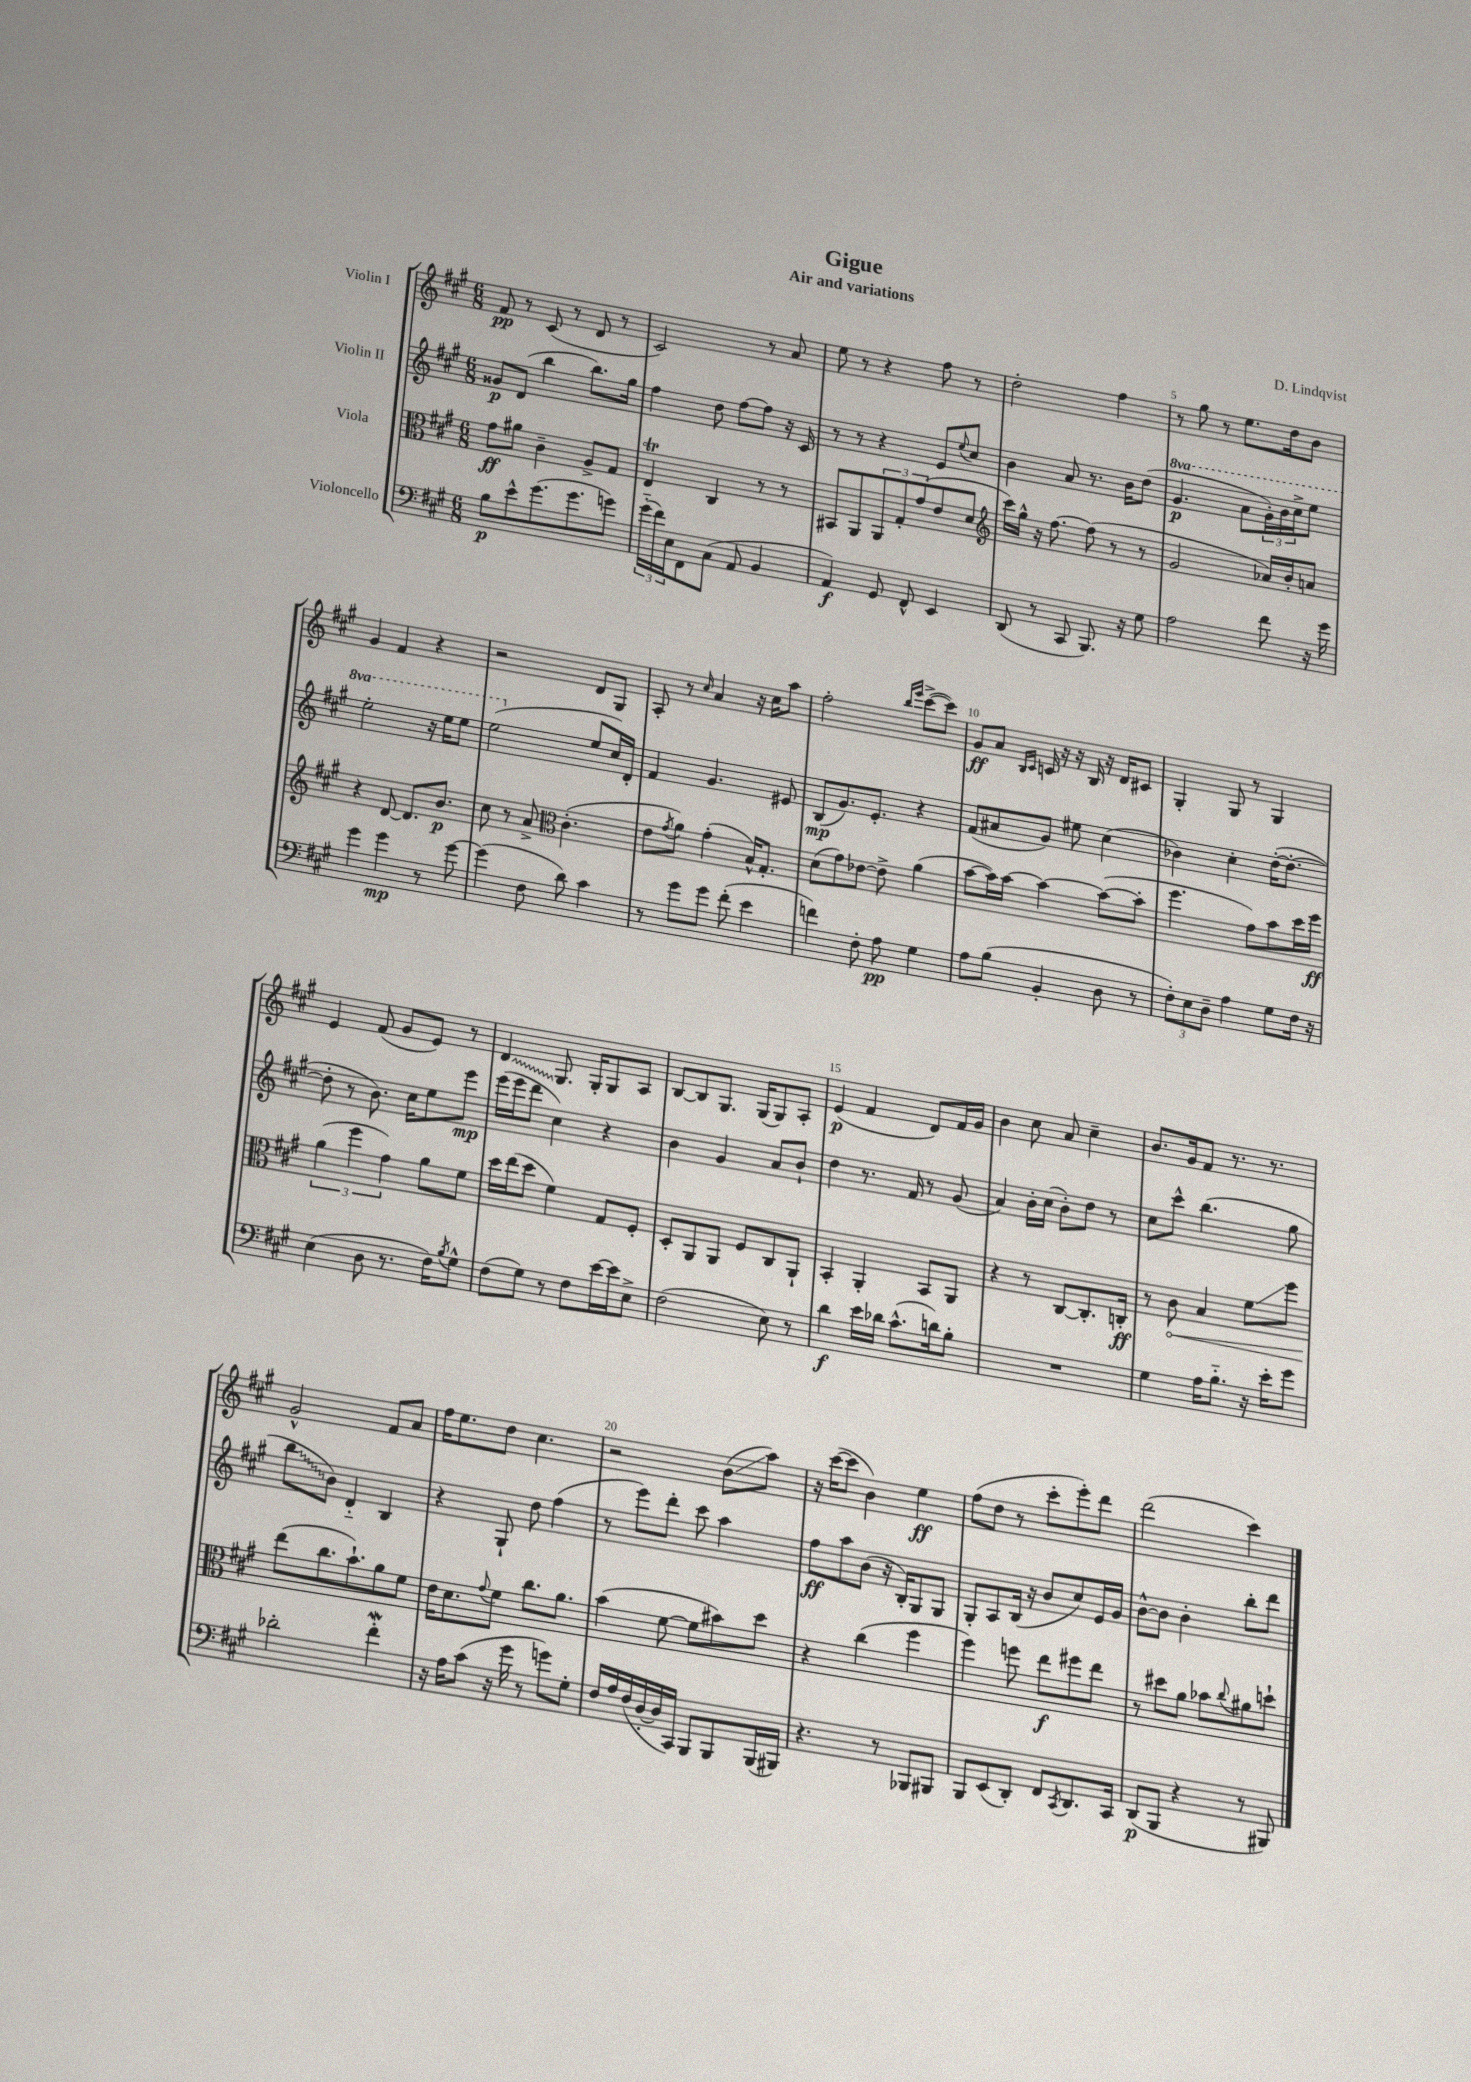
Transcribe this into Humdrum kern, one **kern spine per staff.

**kern	**kern	**kern	**kern
*staff4	*staff3	*staff2	*staff1
*clefF4	*clefC3	*clefG2	*clefG2
*k[f#c#g#]	*k[f#c#g#]	*k[f#c#g#]	*k[f#c#g#]
*M6/8	*M6/8	*M6/8	*M6/8
8B	8g#	8g##	8f#
8e^^	8a#	(8d	8r
(8.g#	4c#~	4bb	(8c#
.	.	.	8r
8.g#	.	.	.
.	8A^	8.bb)	8d
8g)	8G#	.	8r
.	.	16gg#	.
=	=	=	=
(24g#'~	4E	4ff#	2c#)
24f#)	.	.	.
24E	.	.	.
8FF#	.	.	.
(8C#	4C#	8dd	.
8AA	.	[8ff#	.
4BB	8r	8ff#]	8r
.	8r	16r	8a
.	.	16c#	.
=	=	=	=
4AA)	8BB#	8r	8ee
.	8AA	8r	8r
8GG#	12AA	4r	4r
.	12G#'	.	.
8FF#^^	.	.	.
.	(12g#	.	.
4EE	8e	8e	8ff#
.	.	8qqee	.
.	8d	8cc#	8r
=	=	=	=
*	*clefG2	*	*
(8DD	16ccc#)	4b	2dd'
.	16gg#^^	.	.
8r	16r	.	.
.	[8.ff#	.	.
8CC#	.	8a	.
8.BBB)	(8ff#]	8.r	.
.	8r	.	4ff#
16r	.	16b	.
8G#	8r	(8dd	.
=	=	=	=
2A	2g#	4.gg#	8r
.	.	.	8gg#
.	.	.	8r
.	.	8aa	8.ee
8f#	16a-)	24gg#')	.
.	.	24bb	.
.	16b'	.	16dd
.	.	24ccc#^	.
16r	8a	8eee	8b
16g#	.	.	.
=	=	=	=
4g#	4r	2eee'	4g#
4g#	[8d	.	4f#
.	8.d]	.	.
8r	.	16r	4r
.	8.b	16eee	.
[8g#	.	8eee	.
=	=	=	=
(4g#]	8cc#	(2eee	2r
.	8r	.	.
8F#	8a^	.	.
*	*clefC3	*	*
8d)	(4.c#'	.	.
4c#	.	8ee	8d
.	.	16cc#)	8G#
.	.	16d'	.
=	=	=	=
8r	8e	4f#	8A'
.	8qg#	.	.
8g#	8a)	.	8r
.	.	.	16qqcc#
8g#	(4g#'	4.g#	4a
(8f#'	.	.	.
4e	16B^^)	.	16r
.	8.G#'	.	16cc#
.	.	8e#	8aa
=	=	=	=
4f)	(8d	(8B	2ff#'
.	8g#)	8.g#)	.
8F#'	[8e-	.	.
.	.	8.e'	.
8A	8e-^]	.	.
.	.	.	16qqbb
.	.	.	16qqeee
4G#	(4a	4r	([8ccc#^
.	.	.	8ccc#])
=	=	=	=
8A	[8b	(8f#	8g#
(8B	16b])	8a#	8a
.	[16b	.	.
.	.	.	16qqB
.	.	.	16qqc#
4BB'	4b_	8g#)	16c
.	.	.	16r
.	.	8ee#	16r
.	.	.	16B
8D	(8b_	(4cc#	16r
.	.	.	16d
8r	8b']	.	8c#
=	=	=	=
12F#')	4.ff#	4b-)	4G#'
12E	.	.	.
12D~	.	.	.
4A	.	4cc#'	8G#
.	8g#)	.	8r
8G#	8b	([16dd'	4G#
.	.	8.dd'_	.
16F#	16dd	.	.
16r	16ff#	.	.
=	=	=	=
(4E	(6a	8dd']	4e
.	.	8r	.
.	6ff#	.	.
8D	.	8.b)	(8f#
.	6g#)	.	.
8.r	.	.	8g#
.	.	16cc#	.
.	8a	8ee	8e)
16F#)	.	.	.
8qB	.	.	.
8G#^^	8f#	8eee	8r
=	=	=	=
(8F#	16dd	(16eee	4d
.	(16ee	16eee	.
8G#)	8dd	8ddd	.
8r	4f#)	4cc#)	8.G#
8F#	.	.	.
.	.	.	16G#'
[16e	8G#	4r	8G#
16e]	.	.	.
8E^	8F#'	.	8A
=	=	=	=
(2F#	8D'	4b	[8B
.	8AA	.	8B]
.	8AA	4g#	8.G#
.	8F#	.	.
.	.	.	(16G#
8E)	8C#	8a	8G#)
8r	8AA`	8b`	8A'
=	=	=	=
4d	4BB'	4dd	(4e
16e	4AA'	8.r	4f#
16d-	.	.	.
(8.c#^^	.	.	.
.	.	16f#	.
.	8BB	8r	8d)
16d)	.	.	.
8B'	8AA	(8g#	16f#
.	.	.	16g#
=	=	=	=
2.r	4r	4a)	4b
.	8r	16b'	8cc#
.	.	(16cc#	.
.	[8C#	8b')	8a
.	8.C#']	8dd	4cc#~
.	.	8r	.
.	16C'	.	.
=	=	=	=
4G#	8r	8cc#	8.b
.	8c#	8ccc#^^	.
.	.	.	16g#
16A	4B	(4.bb	8f#
8.B'~	.	.	.
.	.	.	8.r
16r	8f#	.	.
16e'	.	.	8.r
8g#	8ff#	8gg#	.
=	=	=	=
2d-'	(8ee	8bb	2g#^^
.	8.cc#	8b)	.
.	.	4d'~	.
.	8.b`)	.	.
4f#'	8a	4B	8f#
.	8f#	.	8a
=	=	=	=
16r	16e	4r	16ff#
16A	8.d	.	8.ee
(8c#	.	.	.
.	8qqg#	.	.
16r	8f#	8G#`	8dd
16g#	.	.	.
8r	8.cc#	8dd	4.cc#
8g)	.	(4ff#	.
.	8.a	.	.
8G#'	.	.	.
=	=	=	=
16F#	(4b	8r	2r
16A	.	.	.
(16F#	.	8eee)	.
[16D'	.	.	.
16D]	[8f#	8ddd'	.
16CC#)	.	.	.
8BBB	8f#]	8ccc#	.
8BBB	8b#)	4aa	(8b
(16BBB	8dd	.	8aa)
16BBB#)	.	.	.
=	=	=	=
4.r	4r	8ff#	16r
.	.	.	([16ccc#
.	.	8aa	8ccc#]
.	(4cc#	(8b	4b)
8r	.	16r	.
.	.	16B')	.
8BBB-	4ff#	8G#	4ee
8BBB#	.	8G#	.
=	=	=	=
8BBB	4ff#)	8G#'	(8ff#
(8EE	.	8A	8dd
8DD')	8ff	(16B	8r
.	.	16r	.
8FF#	8ee	8b	8ccc#'
8qCC#	.	.	.
8.DD	8ff#	8cc#)	8eee')
.	8ee	16e	8ddd
16CC#	.	16g#	.
=	=	=	=
(8DD	8r	[8b^^	(2ddd
8BBB	8dd#	8b]	.
4r	8a	4b'	.
.	8b-	.	.
.	8qqcc#	.	.
8r	8a#	8bb'	4ccc#)
8BBB#)	8dd`	8ddd	.
==	==	==	==
*-	*-	*-	*-
